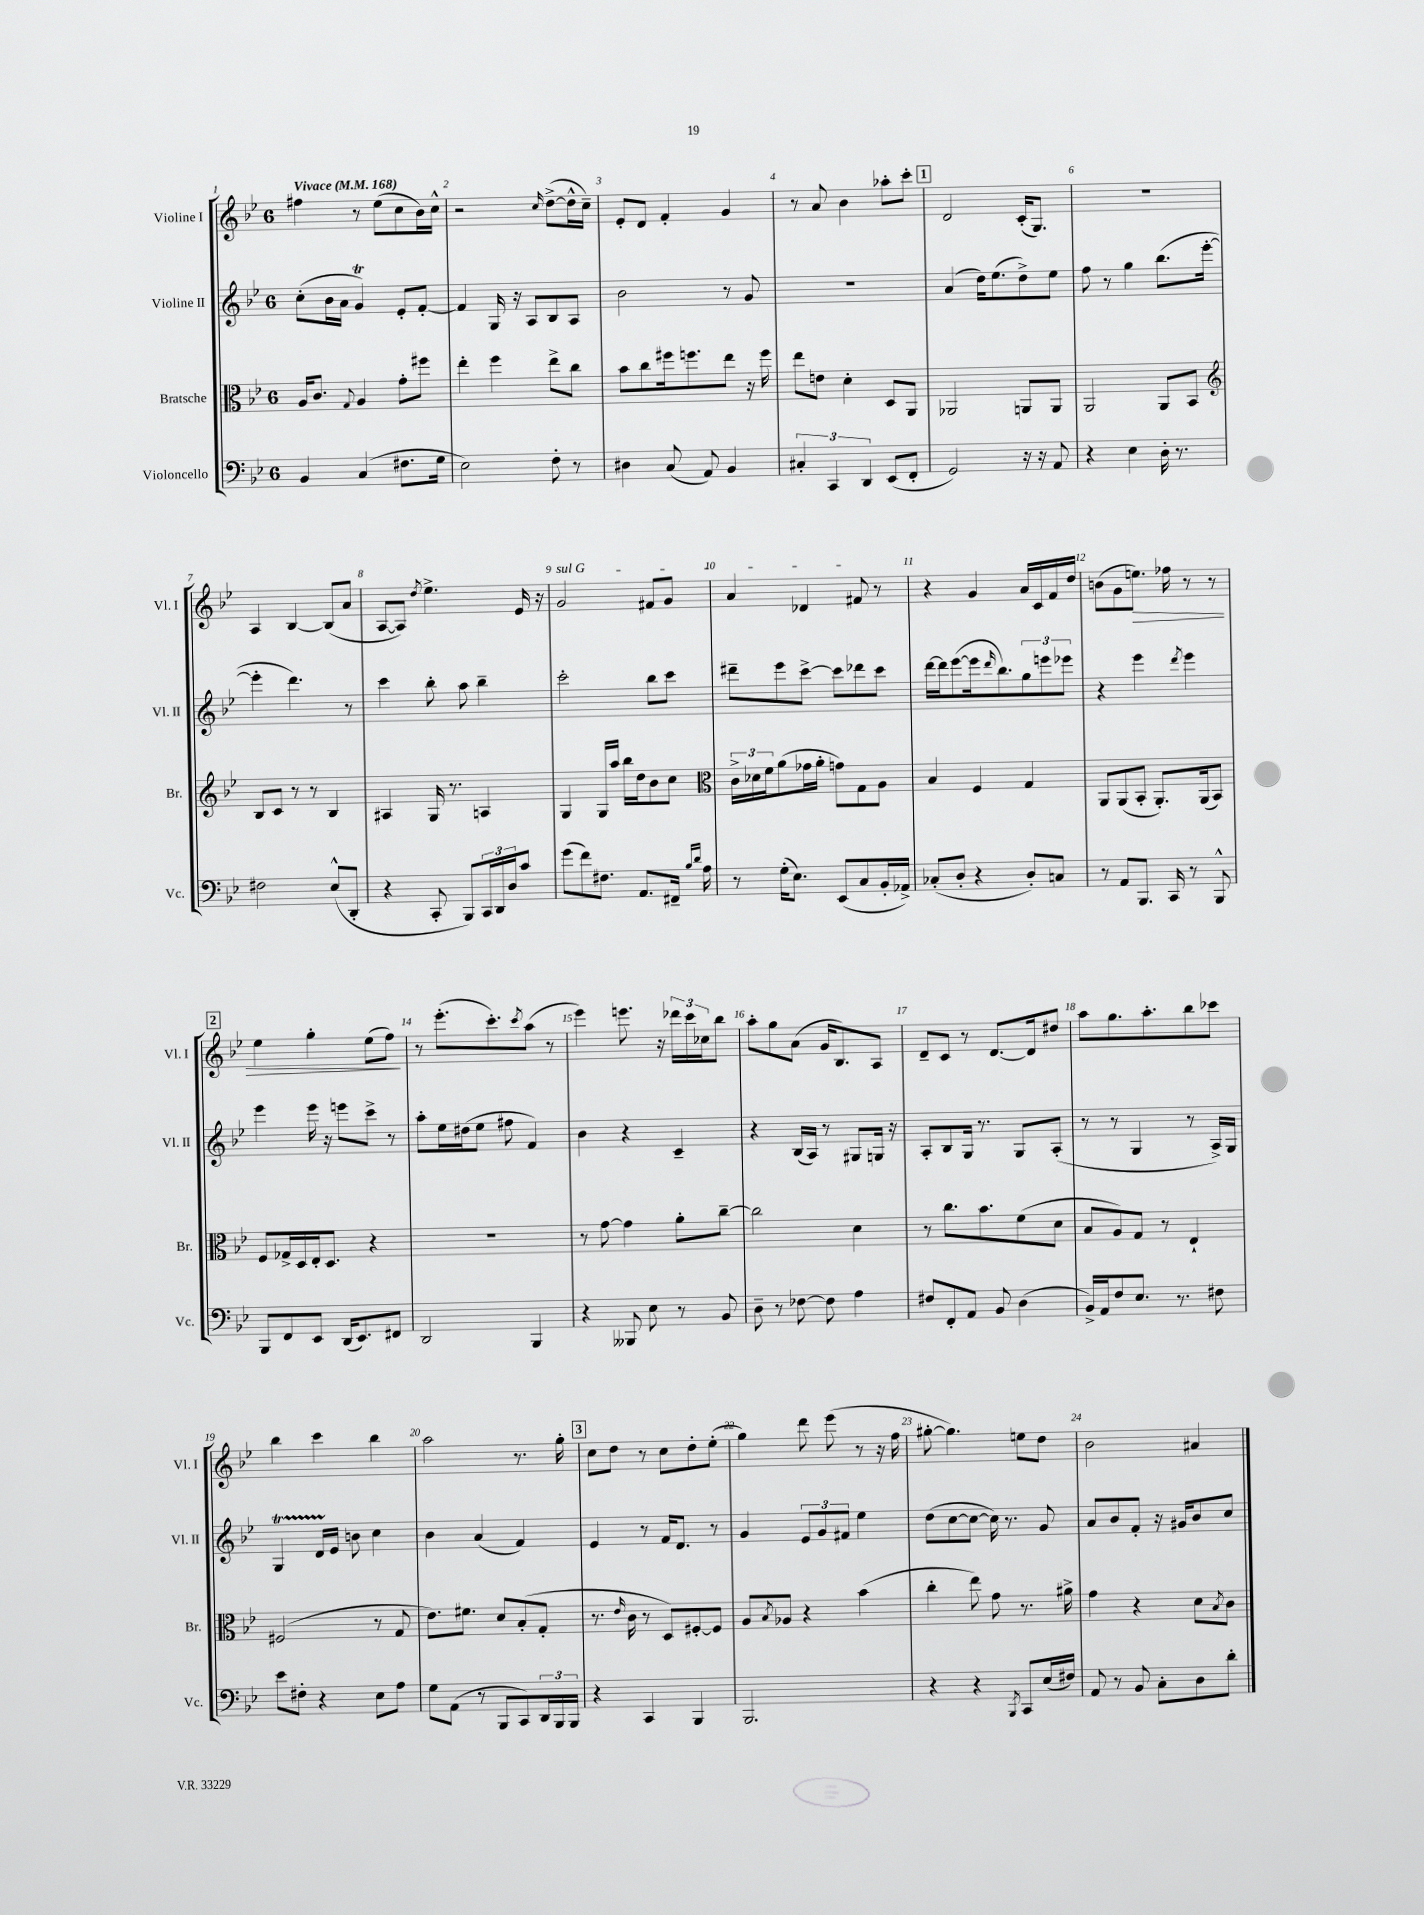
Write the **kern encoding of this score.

**kern	**kern	**kern	**kern
*staff4	*staff3	*staff2	*staff1
*clefF4	*clefC3	*clefG2	*clefG2
*k[b-e-]	*k[b-e-]	*k[b-e-]	*k[b-e-]
*M6/8	*M6/8	*M6/8	*M6/8
*MM168	*MM168	*MM168	*MM168
4BB-	16A	(8cc'	4ff#
.	8.c	.	.
.	.	16b-	.
.	.	16a	.
.	8qqG	.	.
(4C	4A	4g)	8r
.	.	.	(8ee-
8.F#	8g'	8e-'	8cc
.	8ff#	[8f'	16b-)
16G	.	.	16cc^^
=	=	=	=
2E-)	4ee-'	4f]	2r
.	4ff	16G	.
.	.	16r	.
.	.	8A	.
.	.	.	16qqcc
8F'	8ee-^	8B-	([8dd^
8r	8cc	8A	16dd^^]
.	.	.	16cc~)
=	=	=	=
4D#	8b-	2b-	8e-'
.	8cc	.	8d
(8C	16ff#	.	4f'
.	8.ff	.	.
8AA)	.	.	.
4BB-	8ee-	8r	4g
.	16r	8g	.
.	16ff	.	.
=	=	=	=
6C#'	8ee-	2.r	8r
.	8e	.	8a
6CC	.	.	.
.	4d'	.	4b-
6DD	.	.	.
(8EE-	8D	.	8aa-'
8FF'	8AA	.	8ccc'
=	=	=	=
2GG)	2AA-	(4a	2d
.	.	16dd)	.
.	.	(8.ee-	.
16r	8AA	8dd^)	(16c'
16r	.	.	8.G)
8AA	8AA	8ee-	.
=	=	=	=
4r	2AA	8ff	2.r
.	.	8r	.
4E-	.	4gg	.
16D'	8AA	(8.bb-	.
8.r	.	.	.
.	8BB-	.	.
.	.	[16eee-'	.
=	=	=	=
*	*clefG2	*	*
2F#	8B-	4eee-']	4A
.	8c	.	.
.	8r	4.ddd)	[4B-
.	8r	.	.
(8E-^^	4B-	.	(8B-]
8DD'	.	8r	8a
=	=	=	=
4r	4A#	4ccc	[8A
.	.	.	8A])
.	.	.	8qdd
8CC'	16G	8bb-'	4.ee-^
.	8.r	.	.
8BBB-)	.	8aa	.
24CC	4A	4bb-~	.
24DD	.	.	.
24D	.	.	.
8c	.	.	16e-
.	.	.	16r
=	=	=	=
(8g	4G	2ccc'	2g
8f)	.	.	.
8.F#	16G	.	.
.	16aa	.	.
.	16bb-	.	.
8.AA	16dd	.	.
.	8b-	8bb-	8f#
16FF#~	8cc	8ccc	8g
16qqB-	.	.	.
16qqd	.	.	.
16A	.	.	.
=	=	=	=
*	*clefC3	*	*
8r	24c^	8ddd#~	4a
.	24d-	.	.
.	24f	.	.
(16G'	(8a	8eee-	.
8.E-)	.	.	.
.	16g-	[8ccc^	4d-
.	16a'	.	.
(8EE-	8g)	8ccc]	.
8C	8G	8ddd-	8f#
16BB-'	8A	8ccc	8r
16AA-^)	.	.	.
=	=	=	=
(8C-'	4B-	[16ddd	4r
.	.	16ddd]	.
8D'	.	([8eee-	.
4r	4F	16eee-]	4g
.	.	16qqddd	.
.	.	8.bb-)	.
8D')	4G	12gg	16a
.	.	.	16c
.	.	12eee	.
8C	.	.	16f
.	.	12eee-	.
.	.	.	16dd
=	=	=	=
8r	8AA	4r	(8b
8AA	(8AA	.	8g
8.BBB-	8BB-'	4eee-	8.ee)
.	8.AA')	.	.
16CC	.	.	16ff-
.	.	8qddd	.
8r	.	4eee-	8r
.	(16AA	.	.
8BBB-^^	8BB-)	.	8r
=	=	=	=
8BBB-	8F	4eee-	4ee-
8FF	16G-^	.	.
.	16D	.	.
8EE-	16E-'	16eee-	4gg'
.	8.D	16r	.
(16DD	.	8eee	.
8.EE-)	.	.	.
.	4r	8ccc^	(8ee-
8FF#	.	8r	8ff)
=	=	=	=
2DD	2.r	8aa'	8r
.	.	16ee-	(8.eee-'
.	.	(16dd#	.
.	.	8ee-	.
.	.	.	8.ccc')
.	.	8ff#	.
.	.	.	8qccc
4BBB-	.	4f)	(8aa
.	.	.	8r
=	=	=	=
4r	8r	4b-	4eee-)
.	[8g	.	.
8BBB--	4g]	4r	8.eee
8E-	.	.	.
.	.	.	16r
8r	8a'	4c~	24ddd-
.	.	.	24ccc
.	.	.	24cc-
8BB-	[8cc~	.	8bb-
=	=	=	=
8D~	2cc]	4r	8aa'
8r	.	.	8gg
[8F-	.	(16B-	(8a
.	.	16A)	.
8F-]	.	8r	16g
.	.	.	8.B-)
4A	4d	8G#	.
.	.	16G	8A
.	.	16r	.
=	=	=	=
8F#	8r	8A'	8d~
8FF'	8.cc	8B-	8c
8AA	.	16G	8r
.	8.b-	8.r	.
8BB-	.	.	[8.d
(4D	(8f	8G	.
.	.	.	16d]
.	8d	(8A'	8dd#
=	=	=	=
16BB-^)	8B-	8r	8aa
16AA	.	.	.
8F	8A)	8r	8.gg
8.E-	8G	4G	.
.	.	.	8.aa'
.	8r	.	.
8.r	.	.	.
.	4E-`	8r	8bb-
8F#	.	16A^)	8ccc-
.	.	16G	.
=	=	=	=
8e-	(2F#	4G	4bb-
8F#'	.	.	.
4r	.	16d	4ccc
.	.	16e-	.
.	.	8b	.
8E-	8r	4cc	4bb-
8A	8G	.	.
=	=	=	=
8G	8.e-)	4b-	2aa
(8AA	.	.	.
.	8.f#	.	.
8r	.	(4a	.
8BBB-	8d	.	.
8CC)	(8B-'	4f)	8.r
24DD	8G'	.	.
24BBB-	.	.	.
.	.	.	16gg'
24BBB-	.	.	.
=	=	=	=
4r	8.r	4e-	8cc
.	.	.	8dd
.	16qqe-	.	.
.	16c	.	.
4CC	8r	8r	8r
.	8D)	16f	8cc
.	.	8.d	.
4BBB-	[8F#'	.	8dd'
.	8F#]	8r	(8ee-'
=	=	=	=
2.BBB-	8A	4g	4gg)
.	8qB-	.	.
.	8A-	.	.
.	4r	12e-	8ddd
.	.	12g	.
.	.	.	(8eee-
.	.	12f#	.
.	(4b-	4ee-	8r
.	.	.	16r
.	.	.	16ff
=	=	=	=
4r	4cc'	(8dd	[8gg#'
.	.	[8cc	4.gg#])
4r	8ee-)	8cc_	.
.	8g	16cc])	.
.	.	8.r	.
8qBBB-	.	.	.
8CC	8.r	.	8ee
(16E-	.	8g	8dd
16F#)	16a#^	.	.
=	=	=	=
8AA	4g	8a	2b-
8r	.	8b-	.
8BB-	4r	8f'	.
8C'	.	16r	.
.	.	16g#	.
8D	8d	8b-	4a#
.	8qB-	.	.
8d'	8c	8cc	.
==	==	==	==
*-	*-	*-	*-
